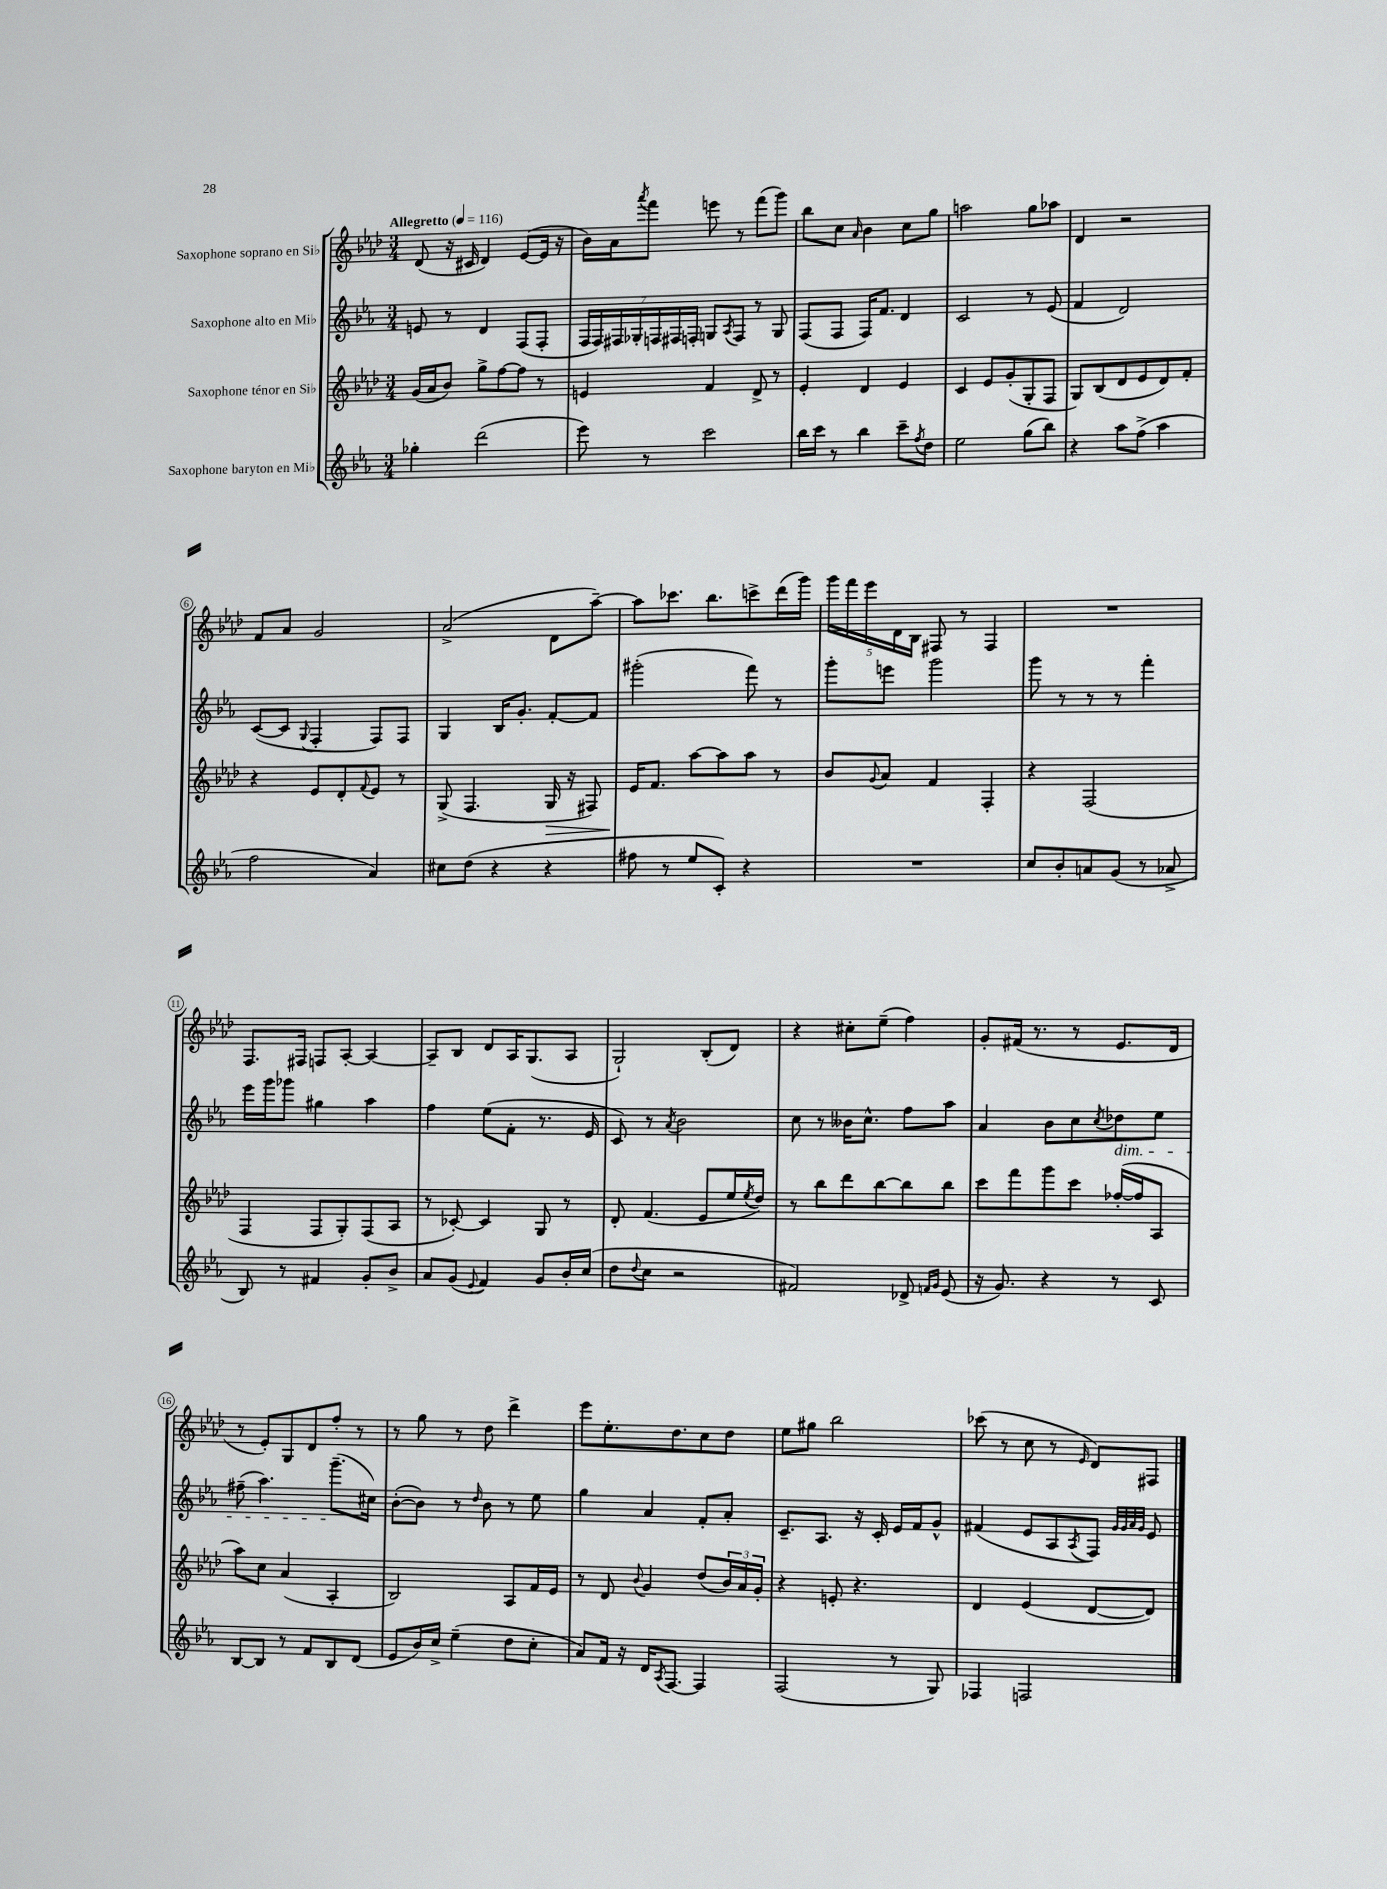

**kern	**kern	**dynam	**kern	**kern
*part4	*part3	*part3	*part2	*part1
*staff4	*staff3	*staff3	*staff2	*staff1
*I"Saxophone baryton en Mi♭	*I"Saxophone ténor en Si♭	*	*I"Saxophone alto en Mi♭	*I"Saxophone soprano en Si♭
*clefG2	*clefG2	*	*clefG2	*clefG2
*k[b-e-a-]	*k[b-e-a-d-]	*	*k[b-e-a-]	*k[b-e-a-d-]
*M3/4	*M3/4	*	*M3/4	*M3/4
*MM116	*MM116	*	*MM116	*MM116
=1	=1	=1	=1	=1
!	!	!	!	!LO:TX:a:B:t=Allegretto
4gg-X'\	(16g/LL	.	8en/	(8d-/
.	16a-/J	.	.	.
.	8b-/J)	.	8r	16r
.	.	.	.	16c#X/
(2ddd\	8gg^\L	.	4d/	4d-/)
.	[8ff\	.	.	.
.	8ff\J]	.	(8F/L	([8e-/L
.	8r	.	8F'/J	16e-/Jk]
.	.	.	.	16r
=2	=2	=2	=2	=2
8eee-\)	4en/	.	28F/LL	16b-\LL)
.	.	.	28F/)	.
.	.	.	.	16a-\J
.	.	.	28F#X/	.
.	.	.	28G-X'/	.
.	.	.	.	8qaaa-/
8r	.	.	.	8fff\J
.	.	.	28Fn/	.
.	.	.	28F#X/	.
.	.	.	28Fn'/JJ	.
2ccc\	4f/	.	8Gn/L	8eeen\
.	.	.	8qA-/	.
.	.	.	8F/J	8r
.	8d-^/	.	8r	(8fff\L
.	8r	.	8G/	8ggg\J)
=3	=3	=3	=3	=3
16bb-\LL	4e-'/	.	(8F/L	8bb-\L
16ccc\JJ	.	.	.	.
8r	.	.	8F/J	8cc\J
.	.	.	.	16qqa-/
4bb-\	4d-/	.	16F/KL)	4b-\
.	.	.	8.f/J	.
8ccc~\L	4e-/	.	4d/	8cc\L
8qff/	.	.	.	.
8dd\J	.	.	.	8gg\J
=4	=4	=4	=4	=4
2ee-\	4c/	.	2c/	2aan\
.	8e-/L	.	.	.
.	(8g'/	.	.	.
(8gg\L	8G'/	.	8r	8gg\L
8bb-\J)	8F/J	.	(8e-/	8aa-X\J
=5	=5	=5	=5	=5
4r	8G/L)	.	4f/	4d-/
.	(8B-/	.	.	.
8aa-\L	8d-/	.	2d/)	2r
(8ff^\J	8e-/	.	.	.
4aa-\	8d-/)	.	.	.
.	8f'/J	.	.	.
!!LO:LB:g=z
=6	=6	=6	=6	=6
2ff\	4r	.	([8c/L	8f/L
.	.	.	8c/J]	8a-/J
.	.	.	8qqG/	.
.	8e-/L	.	4F'/	2g/
.	8d-'/	.	.	.
.	8qqf/	.	.	.
4a-/)	8e-/J	.	8F/L)	.
.	8r	.	8F/J	.
=7	=7	=7	=7	=7
8cc#X\L	(8G^/	.	4G/	(2a-^/
(8dd\J	4.F/	.	.	.
4r	.	.	16B-/KL	.
.	.	.	8.g'/J	.
!	!	!LO:HP:b	!	!
4r	16G/	>	[8f'/L	8d-\L
.	16r	.	.	.
.	8F#X/)	.	8f/J]	[8aa-~\J)
=8	=8	=8	=8	=8
8ff#X\	16e-/KL	.	(2ggg#X'\	8aa-\L]
.	8.f/J	]	.	.
8r	.	.	.	8.ccc-X\J
8ee-/L	[8aa-\L	.	.	.
.	.	.	.	8.bb-\L
8c'/J)	8aa-\]	.	.	.
4r	8aa-\J	.	8fff\)	8cccn^\
.	8r	.	8r	(16ddd-\L
.	.	.	.	16ggg\JJ)
=9	=9	=9	=9	=9
2.r	8b-/L	.	8ggg'\L	20ggg\LL
.	.	.	.	20fff\
.	.	.	.	20eee-\
.	8qqg/	.	.	.
.	8a-/J	.	8eeen\J	.
.	.	.	.	20d-\
.	.	.	.	20B-\JJ
.	4f/	.	2ggg\	8F#X/
.	.	.	.	8r
.	4F'/	.	.	4F#/
=10	=10	=10	=10	=10
8cc/L	4r	.	8ggg\	2.r
8b-'/	.	.	8r	.
8an/	(2F/	.	8r	.
(8g/J	.	.	8r	.
8r	.	.	4fff'\	.
8a-X^/	.	.	.	.
!!LO:LB:g=z
=11	=11	=11	=11	=11
8B-/)	4F/	.	16eee-\LL	8.F/L
.	.	.	16ggg\J	.
8r	.	.	8ggg-X\J	.
.	.	.	.	16F#X/Jk
4f#X/	8F/L	.	4gg#X\	8Fn/L
.	8G'/)	.	.	[8A-'/J
8g'/L	(8F/	.	4aa-\	4A-/_
8b-^/J	8A-/J	.	.	.
=12	=12	=12	=12	=12
8a-/L	8r	.	4ff\	8A-~/L]
(8g/J	[8c-X'/)	.	.	8B-/J
8qqe-/	.	.	.	.
4f/)	4c-/]	.	(8ee-\L	8d-/L
.	.	.	8f'\J	16A-/K
.	.	.	.	(8.G/
8g/L	8G/	.	8.r	.
16b-'/L	8r	.	.	8A-/J
(16cc/JJ	.	.	16e-/	.
=13	=13	=13	=13	=13
8dd\L	8d-'/	.	8c/)	2G`/)
8qqdd/	.	.	.	.
8cc\J	(4.f/	.	8r	.
.	.	.	8qa-/	.
2r	.	.	2b-\	.
.	8e-/L	.	.	(8B-'/L
.	16ee-/L	.	.	8d-/J)
.	8qee-/	.	.	.
.	16dd-/JJ)	.	.	.
=14	=14	=14	=14	=14
2f#X/)	8r	.	8cc\	4r
.	8bb-\L	.	8r	.
.	8ddd-\	.	16b--X\KL	8cc#X'\L
.	.	.	8.cc^^\J	.
.	[8bb-\	.	.	(8ee-~\J
8d-X^/	8bb-\]	.	8ff\L	4ff\)
16qqfn/LL	.	.	.	.
16qqg/JJ	.	.	.	.
(8e-/	8bb-\J	.	8aa-\J	.
=15	=15	=15	=15	=15
16r	8ccc\L	.	4a-/	8g'/L
8.g/)	.	.	.	.
.	8fff\	.	.	(16f#X/Jk
.	.	.	.	8.r
4r	8ggg\	.	8b-\L	.
.	8ccc\J	.	8cc\	8r
.	.	.	8qcc/	.
!	!	!	!LO:TX:b:i:t=dim.	!
8r	([16ff-X'/LL	.	8dd-X\	8.e-/L
.	16ff-/J]	.	.	.
8c/	8A-/J	.	8ee-\J	.
.	.	.	.	16d-/Jk
!!LO:LB:g=z
=16	=16	=16	=16	=16
[8B-/L	8aa-\L)	.	(8ff#X~\	8r
8B-/J]	8cc\J	.	4.aa-\)	8e-'/L)
8r	(4a-/	.	.	8G/
8f/L	.	.	.	8d-/
8B-/	4A-'/	.	(8.ggg~\L	8ff'/J
(8d/J	.	.	.	8r
.	.	.	16cc#X\Jk)	.
=17	=17	=17	=17	=17
8e-/L	2B-/)	.	([8b-'\L	8r
16b-/L)	.	.	8b-\J])	8gg\
16cc^/JJ	.	.	.	.
(4ee-~\	.	.	8r	8r
.	.	.	16qqdd/	.
.	.	.	8b-\	8dd-\
8dd\L	8A-/L	.	8r	4ddd-^\
8cc'\J	16f/L	.	8ee-\	.
.	16e-/JJ	.	.	.
=18	=18	=18	=18	=18
8a-/L)	8r	.	4gg\	8eee-\L
16f/Jk	8d-/	.	.	8.ee-'\
16r	.	.	.	.
.	8qqb-/	.	.	.
16d/KL	4g/	.	4a-/	.
8qA-/	.	.	.	.
[8.F/J	.	.	.	8.dd-\
4F/]	(8dd-/L	.	8f'/L	8cc\
.	24b-/L)	.	8a-'/J	8dd-\J
.	24a-/	.	.	.
.	24g'/JJ	.	.	.
=19	=19	=19	=19	=19
(2F/	4r	.	8.c~/L	8ee-\L
.	.	.	.	8gg#X\J
.	.	.	8.A-/J	.
.	8en'/	.	.	2bb-\
.	4.r	.	16r	.
.	.	.	16c'/	.
8r	.	.	16e-/LL	.
.	.	.	16f/J	.
8G/)	.	.	8g^^/J	.
=20	=20	=20	=20	=20
4F-X/	4d-/	.	(4f#X/	(8ccc-X\
.	.	.	.	8r
2Fn/	(4e-/	.	8e-/L	8cc\
.	.	.	8A-/	8r
.	.	.	8qA-/	16qqe-/
.	[8d-/L	.	8F/J)	8d-/L)
.	.	.	32qqg/LLL	.
.	.	.	32qqg/	.
.	.	.	32qqa-/	.
.	.	.	32qqg/JJJ	.
.	8d-/J])	.	8e-/	8F#X/J
==	==	==	==	==
*-	*-	*-	*-	*-
